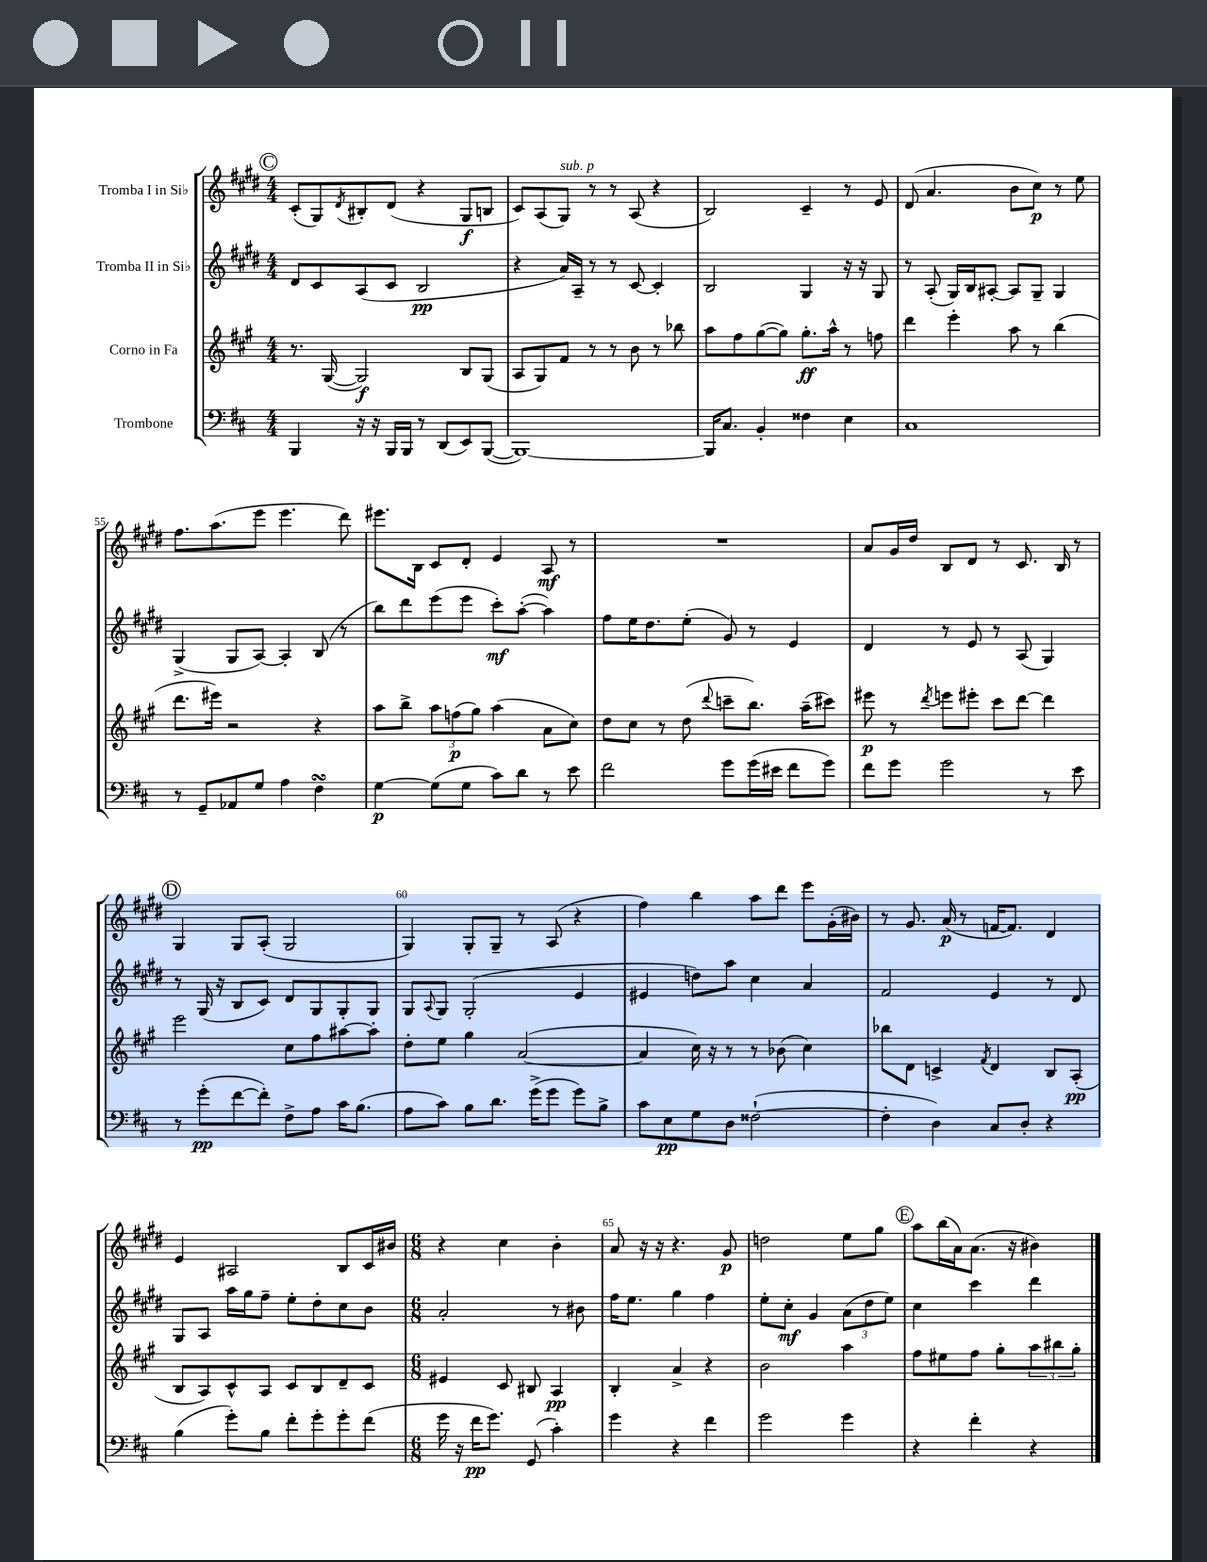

**kern	**kern	**kern	**kern
*staff4	*staff3	*staff2	*staff1
*clefF4	*clefG2	*clefG2	*clefG2
*k[f#c#]	*k[f#c#g#]	*k[f#c#g#d#]	*k[f#c#g#d#]
*M4/4	*M4/4	*M4/4	*M4/4
4BBB	8.r	8d#	(8c#'
.	.	8c#	8G#)
.	([16G#	.	.
.	.	.	8qd#
16r	2G#])	(8A	8B#'
16r	.	.	.
16BBB	.	8c#	(8d#
16BBB	.	.	.
8r	.	2B	4r
(8DD	.	.	.
8EE)	8B	.	8G#
([8BBB	(8G#	.	8B
=	=	=	=
1BBB_)	8A	4r	8c#)
.	8G#)	.	(8A
.	8f#	16a)	8G#)
.	.	16A~	.
.	8r	8r	8r
.	8r	8r	8r
.	8b	[8c#	(8A
.	8r	4c#']	4r
.	8bb-	.	.
=	=	=	=
16BBB]	8aa	2B	2B)
8.C#	.	.	.
.	8ff#	.	.
4BB'	([8gg#	.	.
.	8gg#])	.	.
4F##	8.gg#'	4G#	4c#~
.	16aa^^	.	.
4E	8r	16r	8r
.	.	16r	.
.	8ff	8G#	8e
=	=	=	=
1C#	4ddd	8r	(8d#
.	.	(8A'	4.a
.	4eee'	16G#)	.
.	.	16B	.
.	.	[8A#'	.
.	8aa	8A#]	8b
.	8r	8G#~	8cc#)
.	(4bb	4G#	8r
.	.	.	8ee
=	=	=	=
8r	8.ddd	(4G#^	8.ff#
8GG~	.	.	.
.	16eee#)	.	(8.aa
8AA-	2r	8G#	.
8G	.	[8A)	8eee
4A	.	4A']	4.eee
4F#	4r	(8B	.
.	.	8r	8ddd#)
=	=	=	=
[4G	8aa	8bb)	8.eee#
.	8bb^	8ddd#	.
.	.	.	16B
(8G]	12aa	(8eee	8c#
.	(12ff	.	.
8G	.	8eee	8d#'
.	12gg#)	.	.
8c#)	(4aa	8ccc#')	4e
8d	.	([8aa'	.
8r	8a	4aa])	8A
8e	8cc#)	.	8r
=	=	=	=
2f#	8dd	8ff#	1r
.	8cc#	16ee	.
.	.	8.dd#	.
.	8r	.	.
.	(8dd	(8ee'	.
.	8qqddd	.	.
8g	8ccc~	8g#)	.
(16g	8.bb)	8r	.
16e#	.	.	.
8f#	.	4e	.
.	(16aa~	.	.
8g)	8ccc#)	.	.
=	=	=	=
8f#	8eee#	4d#	8a
8g	8r	.	16g#
.	.	.	16dd#
.	8qddd	.	.
2g	8eee	8r	8B
.	8eee#'	8e	8d#
.	8ccc#	8r	8r
.	[8ddd	(8A	8.c#
8r	4ddd]	4G#)	.
.	.	.	16B
8e	.	.	8r
=	=	=	=
8r	2eee	8r	4G#
(8g'	.	(16G#	.
.	.	16r	.
[8f#	.	8B	8G#
8f#'])	.	8c#)	(8A'
8F#^	8cc#	8d#	2G#
8A	8ff#	8G#	.
16c#	[8aa#	8G#'	.
(8.B	.	.	.
.	8aa#']	8G#	.
=	=	=	=
8A	8dd'	8G#	4G#)
.	.	8qqA	.
8c#)	8ee	8G#	.
8B	4gg#	(2G#'	8G#'
8.d	.	.	8G#~
.	([2a	.	8r
(16g^	.	.	.
8g	.	.	(8A
8g)	.	4e	4r
8B^	.	.	.
=	=	=	=
8c#	4a]	4e#	4ff#)
8E	.	.	.
8G	16cc#)	8dd)	4bb
.	16r	.	.
8D	8r	8aa	.
([2F##`	8r	4cc#	8aa
.	(8b-	.	8ddd#
.	4cc#)	4a	8eee
.	.	.	(16g#'
.	.	.	16b#)
=	=	=	=
4F##']	8bb-	2f#	8r
.	8d	.	8.g#
4D)	4c^	.	.
.	.	.	(16a
.	.	.	8r
.	8qf#	.	.
8C#	4d	4e	[16f
.	.	.	8.f])
8D'	.	.	.
4r	8B	8r	4d#
.	(8A'	8d#	.
=	=	=	=
(4B	8B	8G#	4e
.	8A)	8A	.
8g')	8c#^^	16aa	2A#
.	.	16gg#	.
8B	8A	8ff#~	.
8f#'	8c#	8ee'	.
8g'	8B	8dd#'	.
8g'	8d~	8cc#	8B
(8f#	8c#	8b	16c#
.	.	.	16b#
=	=	=	=
*M6/8	*M6/8	*M6/8	*M6/8
16g	4e#	2a'	4r
16r	.	.	.
16f#	.	.	.
8.g)	.	.	.
.	8c#	.	4cc#
(8GG	8B#	.	.
4c#')	4A	8r	4b'
.	.	8b#	.
=	=	=	=
4g	4B'	16ff#	8a
.	.	8.ee	.
.	.	.	16r
.	.	.	16r
4r	4a^	4gg#	4.r
4f#	4r	4ff#	.
.	.	.	8g#
=	=	=	=
2g	2b	8ee'	2dd
.	.	8cc#'	.
.	.	4g#	.
4g	4aa	(12a	8ee
.	.	12dd#	.
.	.	.	8gg#
.	.	12ee)	.
=	=	=	=
4r	8ff#	4cc#	8aa
.	8ee#	.	(16bb
.	.	.	16a)
4f#'	8ff#	4ccc#	(8.a
.	8gg#'	.	.
.	.	.	16r
4r	12aa	4ddd#	4b#)
.	12bb#	.	.
.	12gg#'	.	.
==	==	==	==
*-	*-	*-	*-
